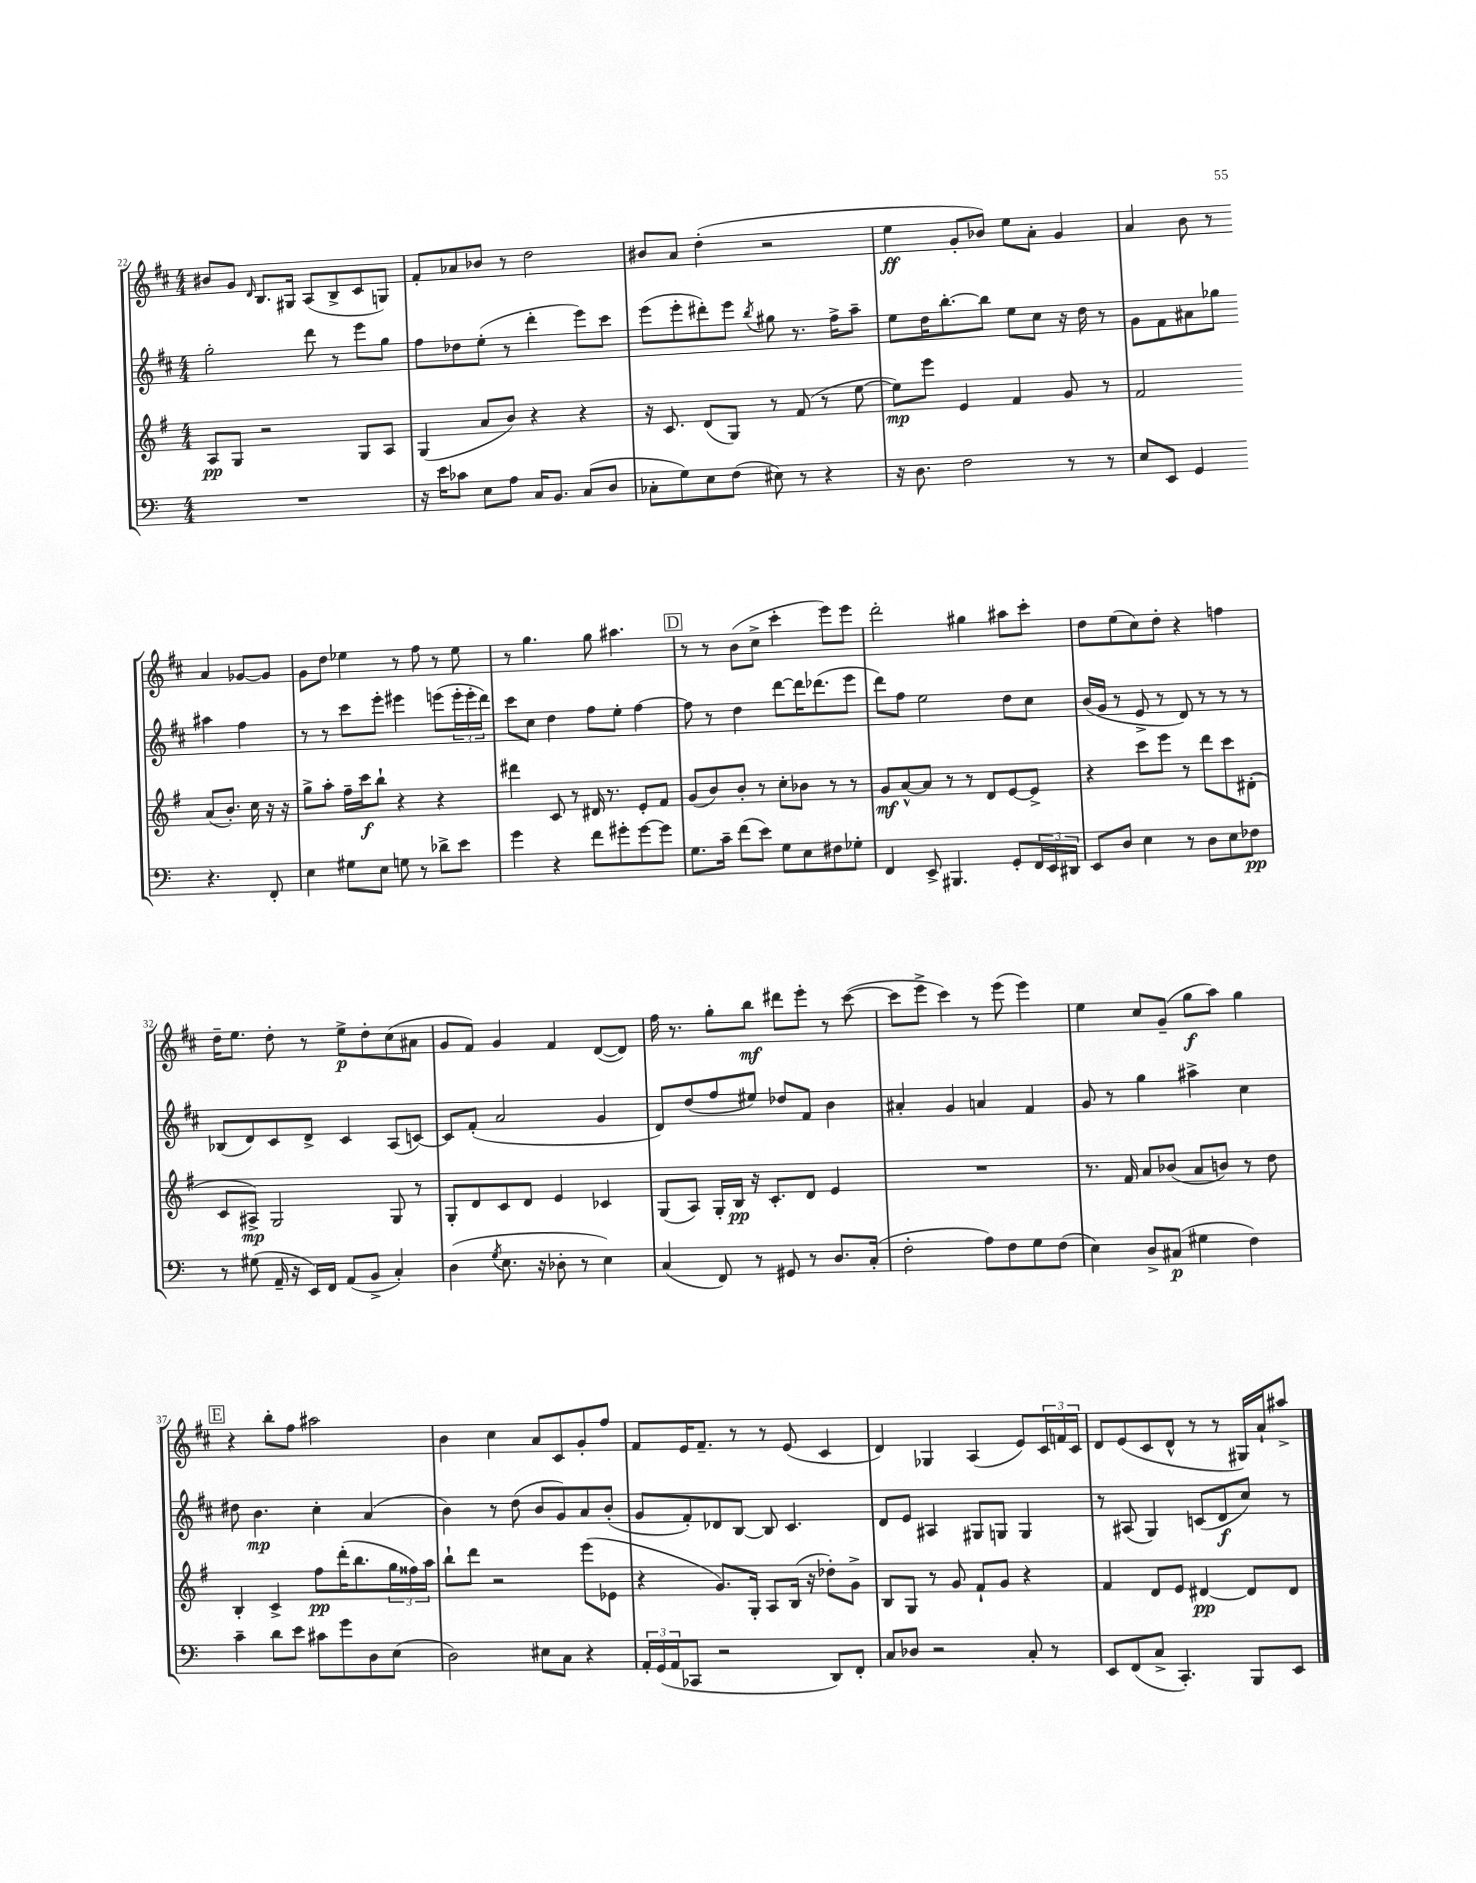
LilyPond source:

<<
\new StaffGroup <<
\new Staff = "s0" {
    \clef treble \key d \major \numericTimeSignature \time 4/4
    bis'8 g'8 \grace { d'16 } b8. gis16 a8( b8-> cis'8 g8) |
    fis'8-. aes'8 bes'8 r8 d''2 |
    bis'8 a'8 d''4-.( r2 |
    e''4\ff g'8-. bes'8) e''8 a'8-. g'4 |
    a'4 b'8 r8 a'4 ges'8~ ges'8 |
    g'8 d''8 ees''4 r8 fis''8 r8 ees''8 |
    r8 g''4. g''8 ais''4. |
    \mark \markup { \box "D" } r8 r8 b'8( cis''8-> cis'''4-. e'''8) e'''8 |
    d'''2-. gis''4 ais''8 cis'''8-. |
    d''8 e''8( cis''8) d''8-. r4 f''4 |
    d''16-- e''8. d''8-. r8 e''8->\p d''8-. cis''8( ais'8 |
    g'8 fis'8) g'4 fis'4 d'8~( d'8) |
    fis''16 r8. g''8-. b''8\mf dis'''8 e'''8-. r8 cis'''8~( |
    cis'''8 e'''8-> cis'''4) r8 e'''8( e'''4) |
    e''4 cis''8 g'8--( g''8\f a''8) g''4 |
    \mark \markup { \box "E" } r4 b''8-. fis''8 ais''2 |
    b'4 cis''4 a'8 cis'8 g'8-. fis''8 |
    fis'8 e'16 fis'8.-- r8 r8 e'8( cis'4 |
    d'4) ges4 a4( e'8) \tuplet 3/2 { cis'16 f'16 cis'16 } |
    d'8 e'8( cis'8 d'8-^ r8 r8 gis16) a'16-! ais''8-> \bar "|." |
}
\new Staff = "s1" {
    \clef treble \key d \major \numericTimeSignature \time 4/4
    g''2-. d'''8 r8 e'''8 g''8 |
    fis''8 des''8 e''8-.( r8 d'''4-. e'''8) cis'''8 |
    e'''8( e'''8-. dis'''8-.) e'''8 \acciaccatura { b''8 } gis''8 r8. fis''16-> a''8-- |
    e''8 d''16 b''8.~-. b''8 e''8 cis''8 r16 d''16 r8 |
    g'8 fis'8 ais'8 ges''8 ais''4 fis''4 |
    r8 r8 cis'''8 e'''8-. eis'''4 e'''8( \tuplet 3/2 { e'''16-. e'''16-. d'''16) } |
    cis'''8 cis''8 d''4 fis''8 e''8-. fis''4~ |
    \mark \markup { \box "D" } fis''8 r8 d''4 d'''8~ d'''16 des'''8.( e'''8 |
    d'''8) fis''8 e''2 d''8 cis''8 |
    b'16( g'16 r8 e'8-> r8 d'8) r8 r8 r8 |
    bes8( d'8) cis'8 d'8-> cis'4 a8( c'8~) |
    c'8 fis'8-.( a'2 g'4 |
    d'8) d''8( fis''8 eis''8) des''8 fis'8 b'4 |
    ais'4-. g'4 a'4 fis'4 |
    g'8 r8 g''4 ais''4-> cis''4 |
    \mark \markup { \box "E" } dis''8 b'4.\mp cis''4-. a'4( |
    b'4) r8 d''8( b'8 g'8) a'8 b'8-.( |
    g'8 fis'8-.) des'8 b8~ b8 cis'4. |
    d'8 e'8 ais4 gis8 g8 g4 |
    r8 ais8( g4) c'8( d'8\f cis''8) r8 \bar "|." |
}
\new Staff = "s2" {
    \clef treble \key g \major \numericTimeSignature \time 4/4
    a8\pp g8 r2 g8 a8 |
    g4( a'8 b'8) r4 r4 |
    r16 c'8. d'8( g8) r8 fis'8( r8 e''8~ |
    e''8\mp) e'''8 e'4 fis'4 g'8 r8 |
    fis'2 a'8( b'8.-.) c''16 r16 r16 |
    g''8-> a''8-. fis''16-- c'''16\f b''8-! r4 r4 |
    dis'''4 c'8 r8 dis'16 r8. e'8-. fis'8 |
    \mark \markup { \box "D" } g'8( b'8) b'8-. r8 c''8-. bes'8 r8 r8 |
    g'8\mf a'8~-^ a'8 r8 r8 d'8 e'8~ e'8-> |
    r4 c'''8 e'''8 r8 d'''8 c'''8 dis'8-.( |
    c'8 ais8->\mp) g2 g8 r8 |
    g8-. d'8 c'8 d'8 e'4 ces'4 |
    g8( a8) g16-. b16\pp r16 c'8.-. d'8 e'4 |
    R1 |
    r8. fis'16 a'8 bes'8( a'8 b'8) r8 d''8 |
    \mark \markup { \box "E" } b4-. c'4-> fis''8\pp d'''16-.( b''8. \tuplet 3/2 { g''16 fisis''16) a''16 } |
    b''8-! d'''8 r2 e'''8( ees'8 |
    r4 g'8.) g16-. a8 b16( r16 des''8-.) g'8-> |
    b8 g8 r8 g'8 fis'8-! g'8 r4 |
    fis'4 d'8 e'8 dis'4~\pp dis'8 dis'8 \bar "|." |
}
\new Staff = "s3" {
    \clef bass \key c \major \numericTimeSignature \time 4/4
    R1 |
    r16 e'16 ces'8 e8 a8 c16 b,8. c8( d8 |
    ces8-. g8) e8 f8( eis8) r8 r4 |
    r16 d8. f2 r8 r8 |
    e8 e,8 g,4 r4. f,8-. |
    e4 gis8 e8 g8 r8 des'8-> e'8 |
    g'4 r4 f'8 gis'8-. gis'8~ gis'8 |
    \mark \markup { \box "D" } g8. c'16-- f'8( e'8) g8 e8 fis8 ges8-. |
    f,4 e,8-> bis,,4. g,8-. \tuplet 3/2 { f,16 e,16 dis,16 } |
    e,8 d8 e4 r8 d8 e8 fes8\pp |
    r8 gis8( a,16-- r16 e,16) f,16 a,8( b,8-> c4-.) |
    d4( \acciaccatura { g8 } e8. r16 des8-. r8 e4) |
    c4( f,8) r8 gis,8 r8 d8. c16-.( |
    f2-. a8) f8 g8 f8( |
    e4) d8-> cis8\p( gis4 f4) |
    \mark \markup { \box "E" } c'4-- d'8 e'8 cis'8 g'8 d8 e8( |
    d2) eis8 c8 r4 |
    \tuplet 3/2 { a,16-. g,16( a,16 } ces,8 r2 d,8) f,8-. |
    c8 des8 r2 c8-. r8 |
    e,8 f,8( c8-> c,4.-.) b,,8 e,8 \bar "|." |
}
>>
>>
\layout { \context { \Score currentBarNumber = #22 } }
